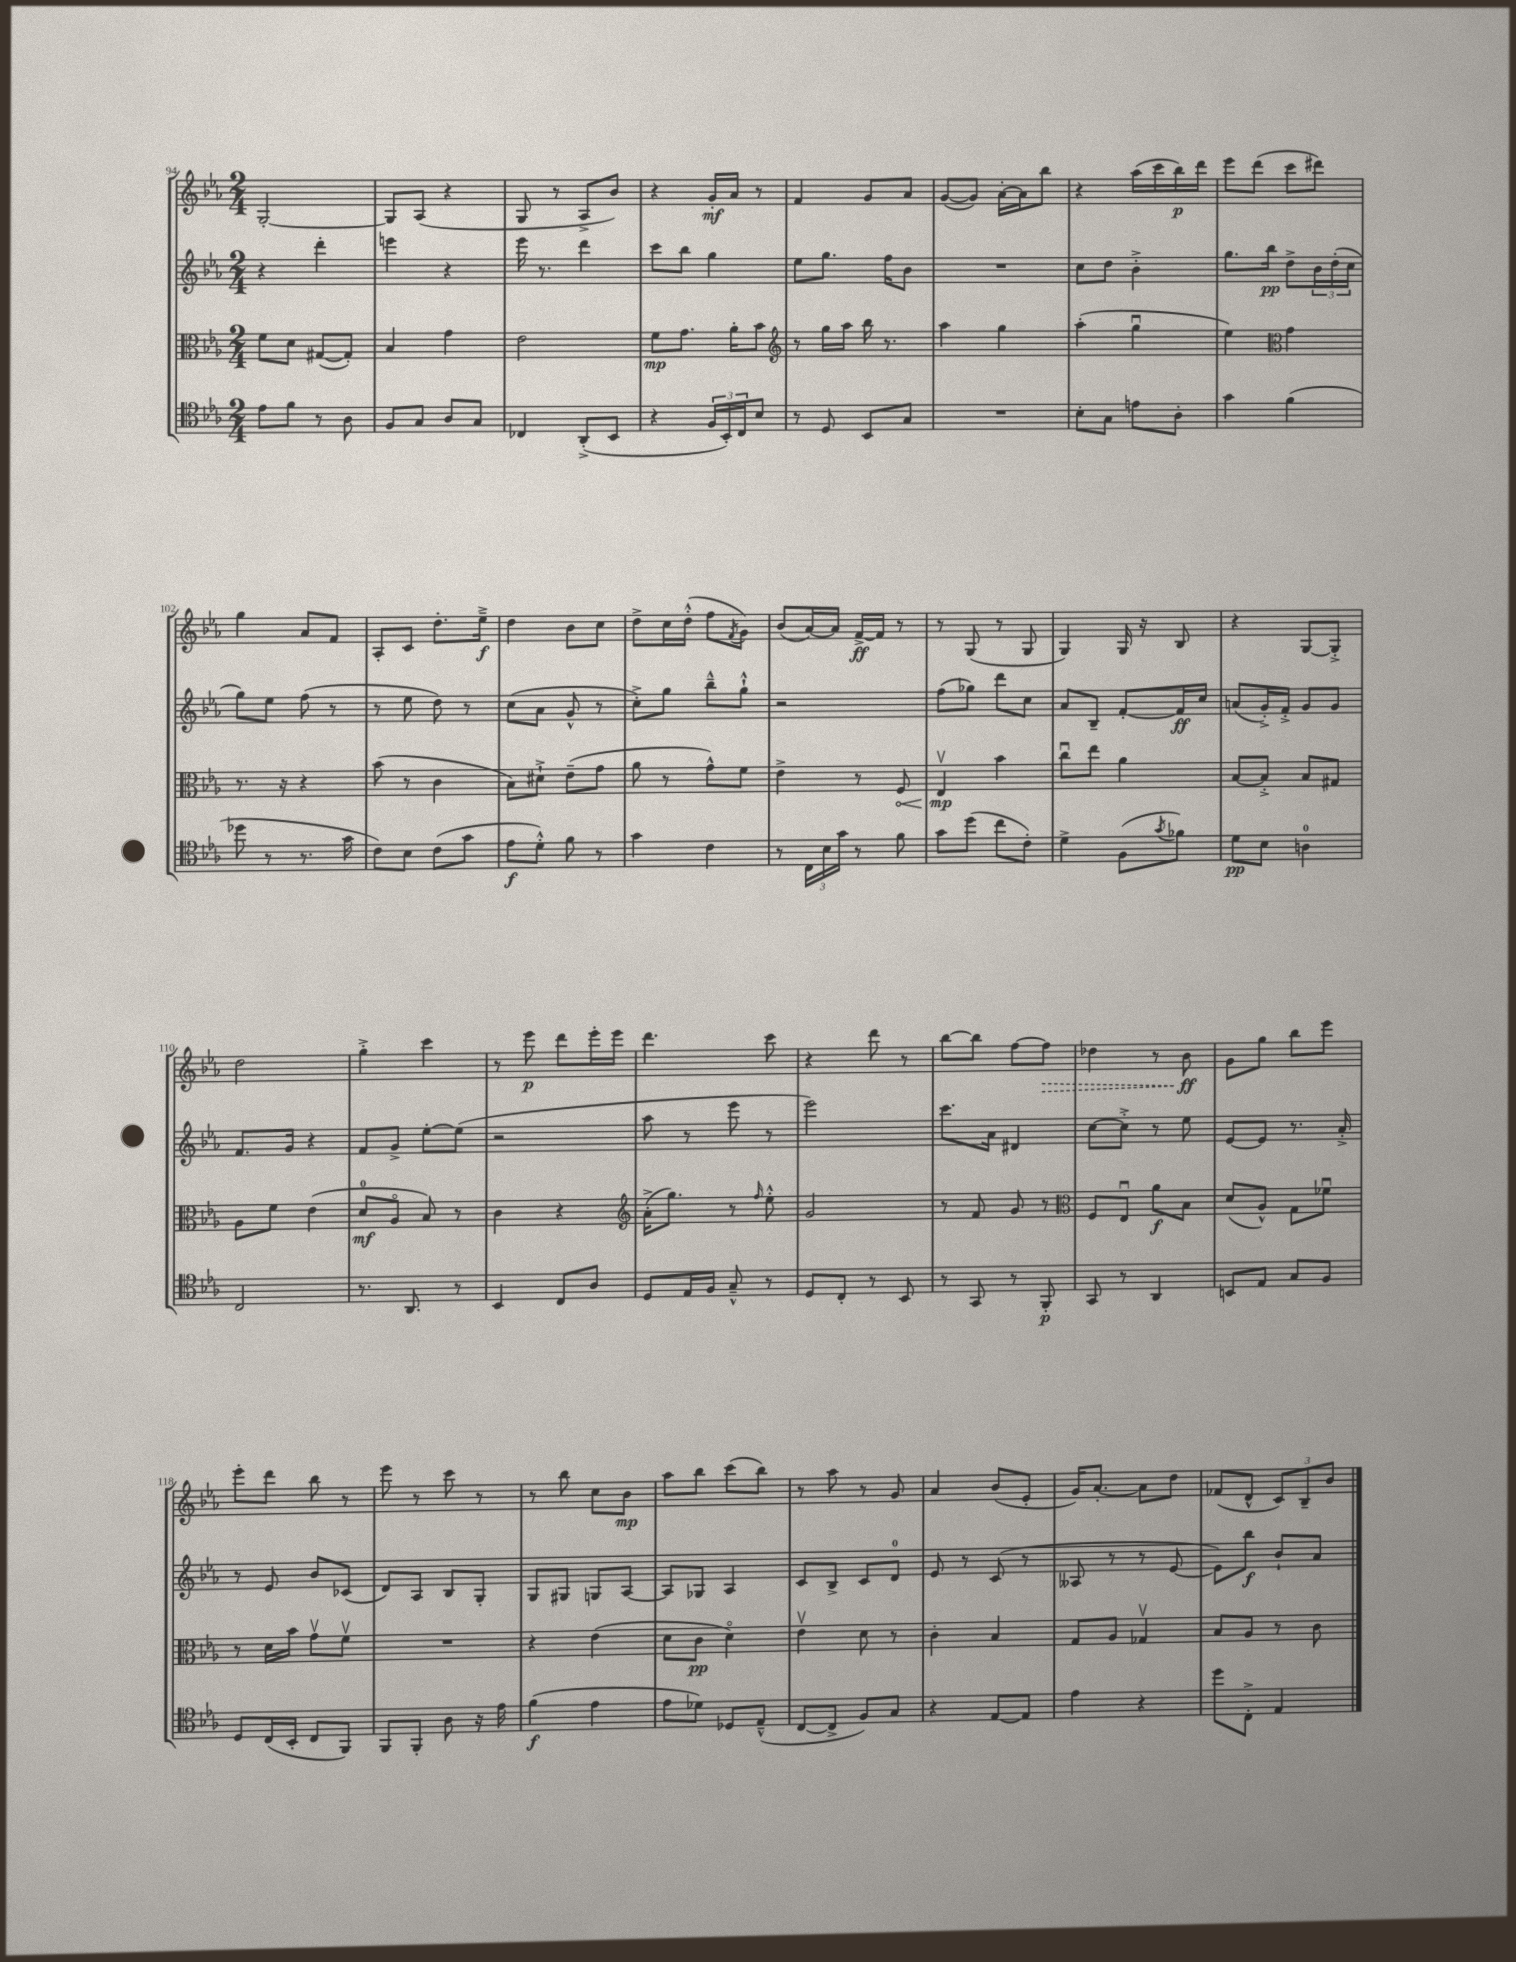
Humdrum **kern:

**kern	**kern	**kern	**kern
*staff4	*staff3	*staff2	*staff1
*clefC4	*clefC3	*clefG2	*clefG2
*k[b-e-a-]	*k[b-e-a-]	*k[b-e-a-]	*k[b-e-a-]
*M2/4	*M2/4	*M2/4	*M2/4
8e-	8f	4r	[2G'
8f	8d	.	.
8r	([8G#	4ddd'	.
8A-	8G#'])	.	.
=	=	=	=
8F	4B-	4eee	8G]
8G	.	.	(8A-
8A-	4g	4r	4r
8G	.	.	.
=	=	=	=
4C-	2e-	16eee-	8G
.	.	8.r	.
.	.	.	8r
(8AA-'^	.	4ddd	8A-^
8BB-	.	.	8b-)
=	=	=	=
4r	8f	8ccc	4r
.	8.g	8bb-	.
24F	.	4gg	16g'
24BB-')	.	.	.
.	16a-'	.	16a-
24C	.	.	.
8B-	8b-	.	8r
=	=	=	=
*	*clefG2	*	*
8r	8r	8ee-	4f
8D	16gg	8.gg	.
.	16aa-	.	.
8BB-	16bb-	.	8g
.	8.r	16ff	.
8G	.	8b-	8a-
=	=	=	=
2r	4aa-	2r	([8g
.	.	.	8g])
.	4gg	.	[16a-'
.	.	.	16a-]
.	.	.	8bb-
=	=	=	=
8B-'	(4aa-'	8cc	4r
8G	.	8dd	.
8e	4ggu	4b-'^	(16aa-
.	.	.	16ccc
8A-'	.	.	16bb-)
.	.	.	16ddd
=	=	=	=
4g	4ee-)	8.gg	8eee-
.	.	.	(8ddd
.	.	16bb-	.
*	*clefC3	*	*
(4f	4g	8dd^	8ccc
.	.	24b-	8ddd#)
.	.	(24dd'	.
.	.	24cc	.
=	=	=	=
8dd-	8.r	8gg)	4gg
8r	.	8ee-	.
.	16r	.	.
8.r	4r	(8ff	8a-
.	.	8r	8f
16g	.	.	.
=	=	=	=
8c)	(8b-	8r	8A-'
8B-	8r	8ee-	8c
(8c	4c	8dd)	8.dd'
8g	.	8r	.
.	.	.	16ee-~^
=	=	=	=
8e-	8B-)	(8cc	4dd
8d'^^)	8d#`^	8a-	.
8f	(8e-~	8g^^	8b-
8r	8g	8r	8cc
=	=	=	=
4g	8a-	8cc'^)	8dd^
.	8r	8gg	16cc
.	.	.	(16dd'^^
4c	8g^^)	8bb-~^^	8ff
.	.	.	8qf
.	8f	8gg`^^	8g)
=	=	=	=
8r	4e-^	2r	(8b-
24C	.	.	[16a-)
24B-	.	.	.
.	.	.	16a-]
24g	.	.	.
8r	8r	.	[16f^
.	.	.	16f]
8f	8F	.	8r
=	=	=	=
8g	4E-v	(8ff	8r
(8dd	.	8gg-)	(8G
8cc	4b-	8ddd	8r
8c')	.	8cc	8G
=	=	=	=
4d^	8ccu	8a-	4G)
.	8ee-	8B-~	.
(8F	4a-	[8f'	16G
.	.	.	16r
8qg	.	.	.
8f-)	.	16f]	8B-
.	.	16cc	.
=	=	=	=
8d	[8B-	(8a	4r
8B-	8B-'^]	16g'^)	.
.	.	16f'^	.
4A	8B-	8g	[8G
.	8G#	8g	8G'^]
=	=	=	=
2C	8A-	8.f	2dd
.	8f	.	.
.	.	16g	.
.	(4e-	4r	.
=	=	=	=
8.r	8d	8f	4gg'^
.	8A-o	8g^	.
8.AA-	.	.	.
.	8B-)	[8ee-'	4ccc
8r	8r	(8ee-]	.
=	=	=	=
4BB-	4c	2r	8r
.	.	.	8eee-
8C	4r	.	8ddd
8A-	.	.	16eee-'
.	.	.	16eee-
=	=	=	=
*	*clefG2	*	*
8D	(16a-'^	8aa-	4.ddd
.	8.gg)	.	.
16E-	.	8r	.
16F	.	.	.
8G~^^	8r	8eee-	.
.	16qqff	.	.
8r	8ee-'^^	8r	8ccc
=	=	=	=
8D	2g	2eee-)	4r
8C'	.	.	.
8r	.	.	8ddd
8BB-	.	.	8r
=	=	=	=
8r	8r	8.ccc	[8bb-
8GG	8f	.	8bb-]
.	.	16a-	.
8r	8g	4d#	[8ff
8FF'	8r	.	8ff]
=	=	=	=
*	*clefC3	*	*
8GG	8F	[8cc	4dd-
8r	8E-u	8cc'^]	.
4AA-	8a-	8r	8r
.	8B-	8ee-	8b-
=	=	=	=
8BB	(8d	[8e-	8g
8E-	8A-^^)	8e-]	8gg
8G	8G	8.r	8bb-
8F	8f-u	.	8eee-
.	.	16a-'^	.
=	=	=	=
8D	8r	8r	8eee-'
(16C	16d	8e-	8ddd
16BB-'	16b-	.	.
8C	8gv	8b-	8bb-
8FF)	8fv	(8c-	8r
=	=	=	=
8FF	2r	8d)	8eee-
8FF'	.	8A-	8r
8A-	.	8B-	8ccc
16r	.	8G'	8r
16e-	.	.	.
=	=	=	=
(4f	4r	8G	8r
.	.	8G#	8bb-
4e-	(4e-	8G	8cc
.	.	[8A-	8b-
=	=	=	=
8e-	8d	8A-]	8aa-
8d-)	8c	8G-	8bb-
8D-	4do)	4A-	(8ccc
(8E-~^^	.	.	8bb-)
=	=	=	=
[8C	4e-v	8c	8r
8C^]	.	8B-^	8aa-
8F)	8d	8c	8r
8G	8r	8d	8g
=	=	=	=
4r	4c'	8e-	4a-
.	.	8r	.
[8E-	4B-	(8c	(8b-
8E-]	.	8r	8e-'
=	=	=	=
4e-	8G	8A--	16g)
.	.	.	[8.a-'
.	8A-	8r	.
4r	4G-v	8r	8a-]
.	.	[8e-	8dd
=	=	=	=
8dd	8B-	8e-])	(8f-
8C'^	8A-	8bb-	8d^^
4E-	8r	8b-`	12c)
.	.	.	12B-~
.	8c	8a-	.
.	.	.	12b-
==	==	==	==
*-	*-	*-	*-
